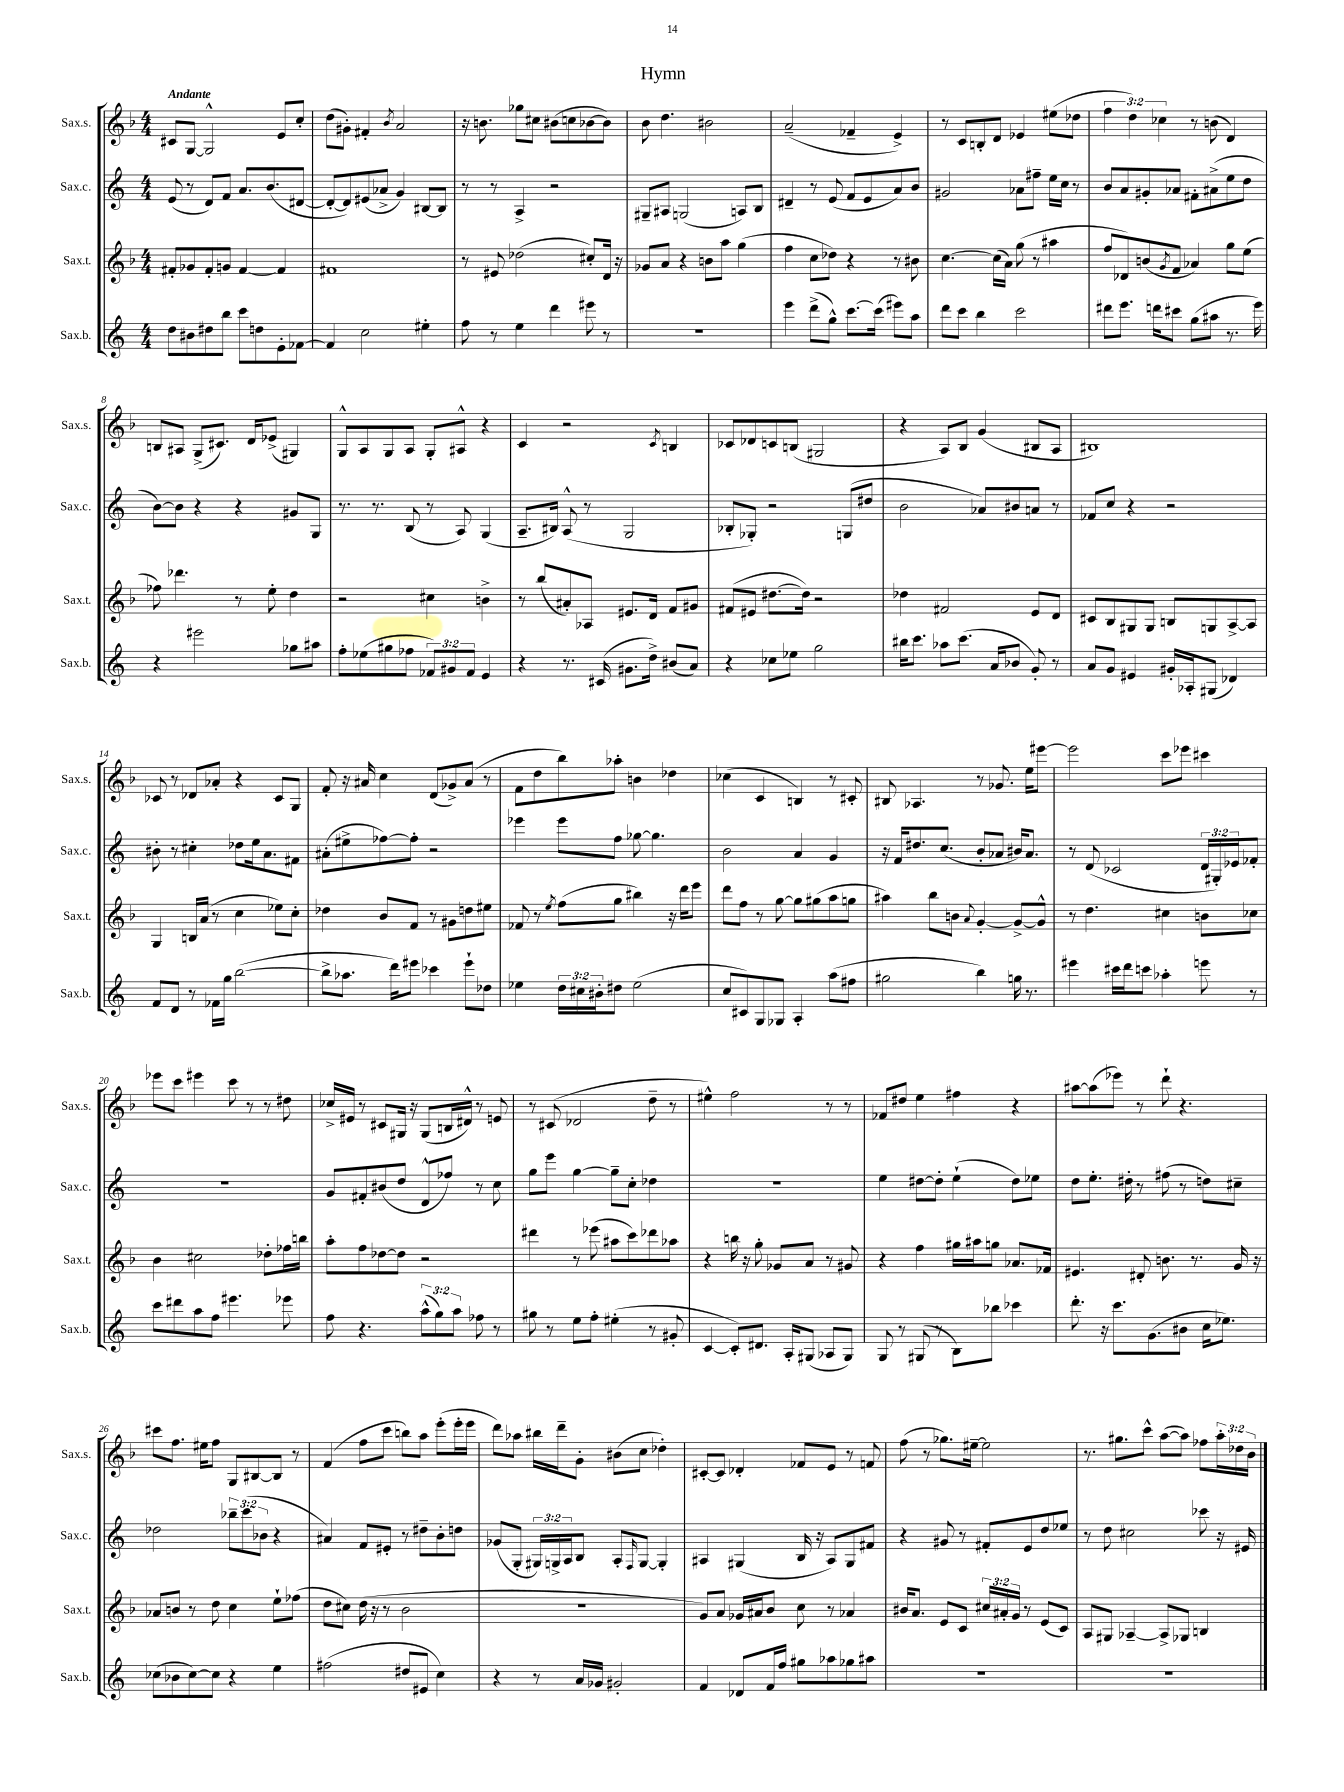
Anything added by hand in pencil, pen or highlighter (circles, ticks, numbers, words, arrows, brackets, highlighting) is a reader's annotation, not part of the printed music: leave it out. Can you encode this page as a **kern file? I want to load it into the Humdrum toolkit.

**kern	**kern	**kern	**kern
*staff4	*staff3	*staff2	*staff1
*clefG2	*clefG2	*clefG2	*clefG2
*k[]	*k[b-]	*k[]	*k[b-]
*M4/4	*M4/4	*M4/4	*M4/4
8dd	8f#'	(8e	8c#
8b#	8g-	8r	[8G
8dd#	8f#'	8d)	2G^^]
8bb	8g	8f	.
8ccc	[4f#	8.a	.
8dd	.	.	.
.	.	(8.b	.
8e'	4f#]	.	8e
[8f-	.	[8d#	8cc'
=	=	=	=
4f-]	1f#	8d#'_	(8dd
.	.	8d#])	8g#')
2cc	.	(8e#	4f#'
.	.	8a-^	.
.	.	.	8qb-
.	.	4g)	2a
4ee#'	.	[8B#	.
.	.	8B#]	.
=	=	=	=
8ff	8r	8r	16r
.	.	.	8.b
8r	8e#	8r	.
4ee	(2dd-	4A^	8gg-
.	.	.	8cc#
4ddd	.	2r	(8b#
.	.	.	8cc
8eee#	8cc#')	.	[8b-
8r	16d	.	8b-])
.	16r	.	.
=	=	=	=
1r	8g-	8G#~	8b-
.	8a	8A#	4.dd
.	4r	(2G	.
.	8b	.	2b#
.	8aa	.	.
.	(4gg	8A)	.
.	.	8B	.
=	=	=	=
4eee	4ff	4d#~	(2a~
(8ddd^	8cc	8r	.
8gg^^)	8dd-)	(8e	.
[8.ccc	4r	8f	4f-~
.	.	8e	.
(16ccc]	.	.	.
8eee#)	8r	8a)	4e^)
8aa	8b#	8b	.
=	=	=	=
8ddd	[4.cc	2g#	8r
8ccc	.	.	8c
4bb	.	.	8B'
.	(16cc]	.	8d
.	16a)	.	.
2ccc	(8gg	8a-	4e-
.	8r	8ff#~	.
.	4aa#	16ee	(8ee#
.	.	16cc	.
.	.	8r	8dd-
=	=	=	=
8ddd#	8ff	8b	6ff
8.eee	8d-)	8a	.
.	.	.	6dd)
.	(8b	8g#'	.
16ddd	.	.	.
.	.	.	6cc-
.	8qg	.	.
8ccc#	8f	8a-	.
(8gg	4a-)	8f#'	8r
8aa#	.	(8a#^	(8b
8.r	8gg	8ee	4d)
.	(8ee	8dd	.
16eee)	.	.	.
=	=	=	=
4r	8ff-)	[8b)	8B
.	4.ddd-	8b]	8A#
2eee#	.	4r	(8G^
.	.	.	8.c#)
.	8r	4r	.
.	.	.	16d
.	8ee'	.	(8e-^
8gg-	4dd	8g#	4G#)
8aa#	.	8G	.
=	=	=	=
8ff'	2r	8.r	8G^^
(8ee-	.	.	8A
.	.	8.r	.
8gg#	.	.	8G
8ff-	.	(8B	8A
12f-)	4cc#	8r	8G'
12g#	.	.	.
.	.	8A)	8A#^^
12f-	.	.	.
4e	4b^	(4G	4r
=	=	=	=
4r	8r	8.A~	4c
.	(8bb-	.	.
.	.	16B#)	.
8.r	8a#')	(8A^^	2r
.	8A-	8r	.
(16c#	.	.	.
8.g#	8.e#	2G	.
16dd^)	16d	.	.
.	.	.	8qc
(8b#	8f	.	4B
8a)	8g#	.	.
=	=	=	=
4r	(8f#	8B-'	8c-
.	8e#	8G-')	8d-
8cc-	[8.dd#	2r	8c
8ee-	.	.	(8B
.	16dd#])	.	.
2gg	2r	.	2G#
.	.	(8G	.
.	.	8dd#	.
=	=	=	=
16bb#	4dd-	2b	4r
8.ccc	.	.	.
8aa-	2f#	.	8A)
(8.ccc	.	.	8B-
.	.	8a-)	(4g
16a	.	.	.
8b-	.	8b#	.
8g')	8e	8a	8B#
8r	8d	8r	8A
=	=	=	=
8a	8c#	8f-	1B#)
8g	8B-	8cc	.
4e#	8G#	4r	.
.	8G#	.	.
16g#'	8B	2r	.
16A-'	.	.	.
(8G#	8G	.	.
4d-)	[8A^	.	.
.	8A]	.	.
=	=	=	=
8f	4G	8b#'	8c-
8d	.	8r	8r
8r	16B	4cc#'	8d-
.	(16a	.	.
16f-	8r	.	8a-'
16gg	.	.	.
([2bb	4cc	8dd-	4r
.	.	16ee	.
.	.	8.a	.
.	8ee-)	.	8c-
.	8cc'	8f#	8G
=	=	=	=
8bb^]	4dd-	(8a#'	8f'
8.aa-	.	8ee#^	16r
.	.	.	16a#
.	8b-	[8ff-)	4cc
16ddd)	.	.	.
8eee#	8f	8ff-']	.
4ccc-	8r	2r	(8d
.	8g#	.	8g-^)
8eee#`	8dd	.	(8a#
8dd-	8ee#	.	8r
=	=	=	=
4ee-	8f-	4eee-	8f
.	8r	.	8dd
.	8qee	.	.
24dd	(8ff	8eee-	8bb-)
24cc#	.	.	.
24b#'	.	.	.
8dd#	8gg	8ff	8aa-'
(2ee-	4bb#)	[8gg-	4b
.	.	4.gg-]	.
.	16r	.	4dd-
.	16ddd	.	.
.	8eee	.	.
=	=	=	=
8cc	8ddd	2b	(4cc-
8c#)	8ff	.	.
8G	8r	.	4c
8G-	[8gg	.	.
4A'	8gg]	4a	4B)
.	(8gg#	.	.
(8aa	8aa	4g	8r
8ff#	8gg	.	8c#'
=	=	=	=
2gg#	4aa#)	16r	8B#
.	.	16f	.
.	.	8.dd#	4.A-
.	8bb-	.	.
.	.	(8.cc	.
.	8b	.	.
.	8qqa	.	.
4bb)	[4g'	8b'	8r
.	.	8a-	8.g-
16gg	8g^_	16b#)	.
8.r	.	8.a-	16ee
.	8g^^]	.	[8eee#
=	=	=	=
4eee#	8r	8r	2eee#]
.	4.dd	(8d	.
16ccc#	.	2c-	.
16ddd	.	.	.
8ccc	.	.	.
4aa-'	4cc#	.	8ccc
.	.	.	8eee-
8eee	8b	24d	4ccc#
.	.	24G#')	.
.	.	24e-	.
8r	8cc-	8f-'	.
=	=	=	=
8ccc	4b-	1r	8eee-
8ddd#	.	.	8ccc
8aa	2cc#	.	4eee#
8ff	.	.	.
4.eee#	.	.	8ccc
.	.	.	8r
.	8dd-'	.	8r
8eee-	16ff-	.	8dd#
.	16bb	.	.
=	=	=	=
8ff	8aa'	8g	16cc-^
.	.	.	16e#
4.r	8ff	8f#'	8r
.	[8dd-	(8b#	8c#
.	8dd-]	8dd	16G#
.	.	.	16r
(12aa^^	2r	8d^^	(8G#
12gg)	.	.	.
.	.	8ff-)	16B
12aa	.	.	.
.	.	.	16d#^^)
8ff-	.	8r	8r
8r	.	8cc	8e
=	=	=	=
8gg#	4ddd#	8gg	8r
8r	.	8eee	(8c#
8ee	8r	[4gg	2d-
8ff'	(8eee-	.	.
(4ee#'	8aa#	8gg~]	.
.	8ccc)	8cc'	.
8r	8ddd-	4dd-	8dd~
8g#'	8aa-	.	8r
=	=	=	=
[4c	4r	1r	4ee#^^)
8c'])	16bb	.	2ff
.	16r	.	.
8.d#	8gg'	.	.
.	8g-	.	.
16A'	.	.	.
(8G#	8a	.	.
8A-	8r	.	8r
8G#)	8g#	.	8r
=	=	=	=
8G	4r	4ee	8f-
8r	.	.	8dd#
(8G#	4ff	[8dd#	4ee
8r	.	8dd#']	.
8B)	16gg#	(4ee`	4ff#
.	16aa#	.	.
8bb-	8gg	.	.
4ccc-	8.a-	8dd#)	4r
.	.	8ee-	.
.	16f-	.	.
=	=	=	=
8.ddd'	4.e#	8dd	[8aa#
.	.	8.ee'	(8aa#]
16r	.	.	.
8.ccc	.	.	8eee-)
.	.	16dd#'	.
.	8d#'	8r	8r
(8.g	.	.	.
.	8.b	(8ff#	8ddd`
8b#	.	8r	4.r
.	8.r	.	.
16cc	.	8dd)	.
8.ee-)	.	.	.
.	16g	8cc#~	.
.	16r	.	.
=	=	=	=
(8cc-	8a-	2dd-	8ccc#
8b-	8b	.	8.ff
[8cc-)	8r	.	.
.	.	.	16ee#
8cc-]	8dd	.	8ff
4r	4cc	12bb-~	8G
.	.	(12ccc	.
.	.	.	[8B#
.	.	12b-	.
4ee	8ee`	4r	8B#]
.	(8ff-	.	8r
=	=	=	=
(2ff#	8dd	4a#)	(4f
.	8cc#)	.	.
.	(16dd	8f	8ff
.	16r	.	.
.	8r	8e#'	8ccc
8dd#	2b-	8r	8bb)
8e#	.	8dd#~	8aa
4cc)	.	8b'	(8eee'
.	.	8dd	16eee'
.	.	.	16eee
=	=	=	=
4r	1r	(8g-	8ddd)
.	.	8G'	8aa-
8r	.	24G#)	16bb#
.	.	24G^	.
.	.	.	16ddd~
.	.	24A	.
16a	.	8B	8g'
16g-	.	.	.
2g#'	.	8A'	(8b#
.	.	16qqF	.
.	.	[8G	8cc
.	.	4G']	4dd-')
=	=	=	=
4f	8g)	4A#	[8c#'
.	8a	.	8c#]
8d-	16g-	(4G#	4d-'
.	16a#	.	.
16f	8b-	.	.
16ff	.	.	.
8gg#	8cc	16B	8f-
.	.	16r	.
8aa-	8r	8A#)	8e
8gg-	4a-	8G#	8r
8aa#	.	8f#	8f
=	=	=	=
1r	16b#	4r	(8ff
.	8.a	.	.
.	.	.	8r
.	8e	8g#	8.gg-)
.	8c	8r	.
.	.	.	[16ee#~
.	24cc#	8f#'	2ee#]
.	24a#'	.	.
.	24g	.	.
.	8r	8e	.
.	(8e	8dd	.
.	8c)	8ee-	.
=	=	=	=
1r	8A	8r	8.r
.	8G#	8dd	.
.	.	.	8.gg#
.	[4A-~	2cc#	.
.	.	.	8ccc^^
.	8A-^]	.	([8aa
.	8G-	.	8aa])
.	4B	8ccc-	8ff-
.	.	16r	24aa'
.	.	.	24dd-
.	.	16e#	.
.	.	.	24b-
==	==	==	==
*-	*-	*-	*-
